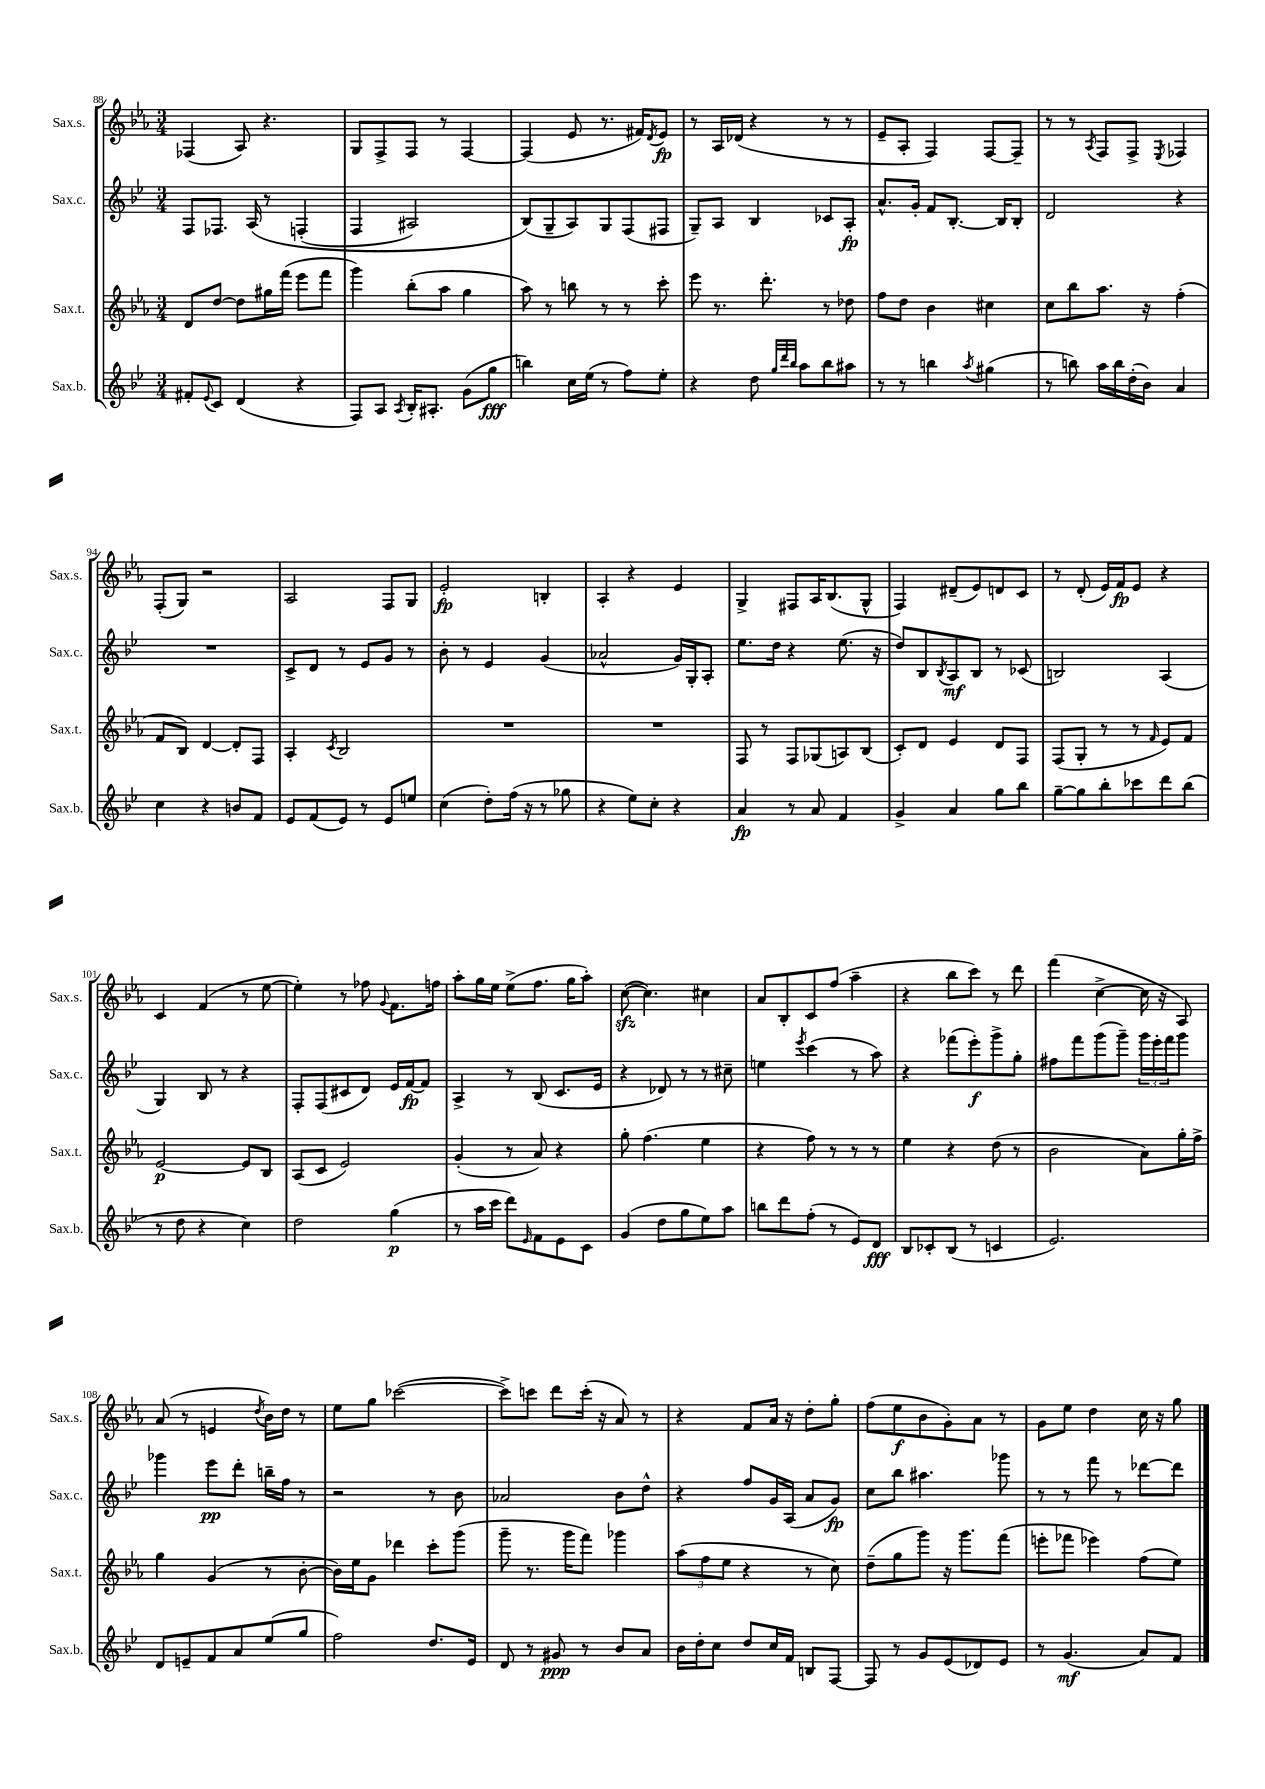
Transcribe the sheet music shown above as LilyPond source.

<<
\new StaffGroup <<
\new Staff = "s0" \with { instrumentName = "Sax.s." shortInstrumentName = "Sax.s." } {
    \clef treble \key ees \major \numericTimeSignature \time 3/4
    fes4( aes8) r4. |
    g8 f8-> f8 r8 f4~ |
    f4( ees'8 r8. fis'16) \acciaccatura { d'8 } ees'8\fp |
    r8 aes16 des'16( r4 r8 r8 |
    ees'8-- aes8-. f4) f8~ f8-- |
    r8 r8 \acciaccatura { aes8 } f8 f8-> \acciaccatura { ees8 } fes4 |
    f8-.( g8) r2 |
    aes2 f8 g8 |
    ees'2-.\fp b4-. |
    aes4-. r4 ees'4 |
    g4-> fis8 aes16 bes8.( g8-^ |
    f4) dis'8--( ees'8) d'8 c'8 |
    r8 d'8-.( ees'16) f'16\fp ees'8 r4 |
    c'4 f'4( r8 ees''8~ |
    ees''4-.) r8 fes''8 \appoggiatura { g'8 } f'8. f''16 |
    aes''8-. g''16 ees''16 ees''8->( f''8. g''16 aes''8-.) |
    c''8~\sfz( c''4.) cis''4 |
    aes'8 bes8-. c'8 f''8( aes''4-- |
    r4 bes''8 c'''8) r8 d'''8 |
    f'''4( c''4~-> c''16 r16 aes8) |
    aes'8( r8 e'4 \acciaccatura { d''8 } bes'16) d''16 r8 |
    ees''8 g''8 ces'''2~( |
    ces'''8->) c'''8 d'''8 c'''16-.( r16 aes'8) r8 |
    r4 f'8 aes'16 r16 d''8-. g''8-. |
    f''8( ees''8\f bes'8 g'8-.) aes'8 r8 |
    g'8 ees''8 d''4 c''16 r16 g''8 \bar "|." |
}
\new Staff = "s1" \with { instrumentName = "Sax.c." shortInstrumentName = "Sax.c." } {
    \clef treble \key bes \major \numericTimeSignature \time 3/4
    f8 fes8. a16\( r8 f4-.( |
    f4 ais2) |
    bes8(\) g8-- a8) g8 f8( fis8 |
    g8--) a8 bes4 ces'8 a8-.\fp |
    a'8.-^ g'16-. f'8 bes8.~-. bes16 bes8-. |
    d'2 r4 |
    R2. |
    c'8-> d'8 r8 ees'8 g'8 r8 |
    bes'8-. r8 ees'4 g'4( |
    aes'2-^ g'16) g16-. a8-. |
    ees''8. d''16 r4 ees''8.( r16 |
    d''8) bes8 \acciaccatura { bes8 } a8\mf bes8 r8 ces'8( |
    b2) a4( |
    g4) bes8 r8 r4 |
    f8-. f8( cis'8 d'8) ees'16 f'16~\fp f'8 |
    a4-> r8 bes8( c'8. ees'16 |
    r4 des'8) r8 r8 cis''8-- |
    e''4 \acciaccatura { ees'''8 } c'''4( r8 a''8) |
    r4 fes'''8( ees'''8-.\f) g'''8-> g''8-. |
    fis''8 f'''8 g'''8( g'''8--) \tuplet 3/2 { g'''16 ees'''16-. f'''16 } g'''8 |
    ges'''4 ees'''8\pp d'''8-. b''16-- f''16 r8 |
    r2 r8 bes'8 |
    aes'2 bes'8 d''8-^ |
    r4 f''8 g'16 a16( a'8 g'8\fp) |
    c''8 bes''8 ais''4. ges'''8 |
    r8 r8 f'''8 r8 des'''8~ des'''8 \bar "|." |
}
\new Staff = "s2" \with { instrumentName = "Sax.t." shortInstrumentName = "Sax.t." } {
    \clef treble \key ees \major \numericTimeSignature \time 3/4
    d'8 d''8~ d''8 gis''16 f'''16( ees'''8 f'''8 |
    g'''4) bes''8-.( aes''8 g''4 |
    aes''8) r8 b''8 r8 r8 c'''8-. |
    ees'''8 r8. d'''8.-. r8 des''8 |
    f''8 d''8 bes'4 cis''4 |
    c''8 bes''8 aes''8. r16 f''4-.( |
    f'8 bes8) d'4~ d'8-. f8 |
    aes4-. \acciaccatura { c'8 } bes2 |
    R2. |
    R2. |
    f8 r8 f8 ges8( a8) bes8( |
    c'8-.) d'8 ees'4 d'8 f8 |
    f8( g8-. r8 r8 \grace { f'16 } ees'8) f'8 |
    ees'2~\p ees'8 bes8 |
    aes8( c'8 ees'2) |
    g'4-.( r8 aes'8) r4 |
    g''8-. f''4.( ees''4 |
    r4 f''8) r8 r8 r8 |
    ees''4 r4 d''8( r8 |
    bes'2 aes'8) g''16-. f''16-> |
    g''4 g'4( r8 bes'8~-. |
    bes'16) ees''16 g'8 des'''4 c'''8-. g'''8( |
    g'''8-- r8. g'''16 f'''8) ges'''4 |
    \tuplet 3/2 { aes''8( f''8 ees''8 } r4 r8 c''8) |
    d''8--( g''8 g'''8) r16 g'''8. f'''8( |
    e'''8-. fes'''8 ees'''4) f''8( ees''8) \bar "|." |
}
\new Staff = "s3" \with { instrumentName = "Sax.b." shortInstrumentName = "Sax.b." } {
    \clef treble \key bes \major \numericTimeSignature \time 3/4
    fis'8-. \appoggiatura { ees'8 } c'8 d'4( r4 |
    f8) a8 \acciaccatura { a8 } bes16-. ais8.-. g'8( g''8\fff |
    b''4) c''16 ees''16( r8 f''8) ees''8-. |
    r4 d''8 \grace { g''32 d'''32 bes''32 } a''8 bes''8 ais''8 |
    r8 r8 b''4 \acciaccatura { a''8 } gis''4( |
    r8 b''8) a''16 b''16 d''16-.( bes'16) a'4 |
    c''4 r4 b'8 f'8 |
    ees'8 f'8( ees'8) r8 ees'8 e''8 |
    c''4( d''8-.) f''16( r16 r8 ges''8 |
    r4 ees''8) c''8-. r4 |
    a'4\fp r8 a'8 f'4 |
    g'4-> a'4 g''8 bes''8 |
    g''8~-- g''8 bes''8-. ces'''8 d'''8 bes''8( |
    r8 d''8 r4 c''4) |
    d''2 g''4\p( |
    r8 a''16 c'''16 d'''8) \grace { ees'16 } f'8 ees'8 c'8 |
    g'4( d''8 g''8 ees''8) a''8 |
    b''8 d'''8 f''8-.( r8 ees'8) d'8\fff |
    bes8 ces'8-. bes8( r8 c'4 |
    ees'2.) |
    d'8 e'8-- f'8 a'8 ees''8( g''8 |
    f''2) d''8. ees'16 |
    d'8 r8 gis'8\ppp r8 bes'8 a'8 |
    bes'16 d''16-. c''8 d''8 c''16 f'16 b8 f8~ |
    f8 r8 g'8 ees'8( des'8) ees'8 |
    r8 g'4.\mf( a'8) f'8 \bar "|." |
}
>>
>>
\layout { \context { \Score currentBarNumber = #88 } }
